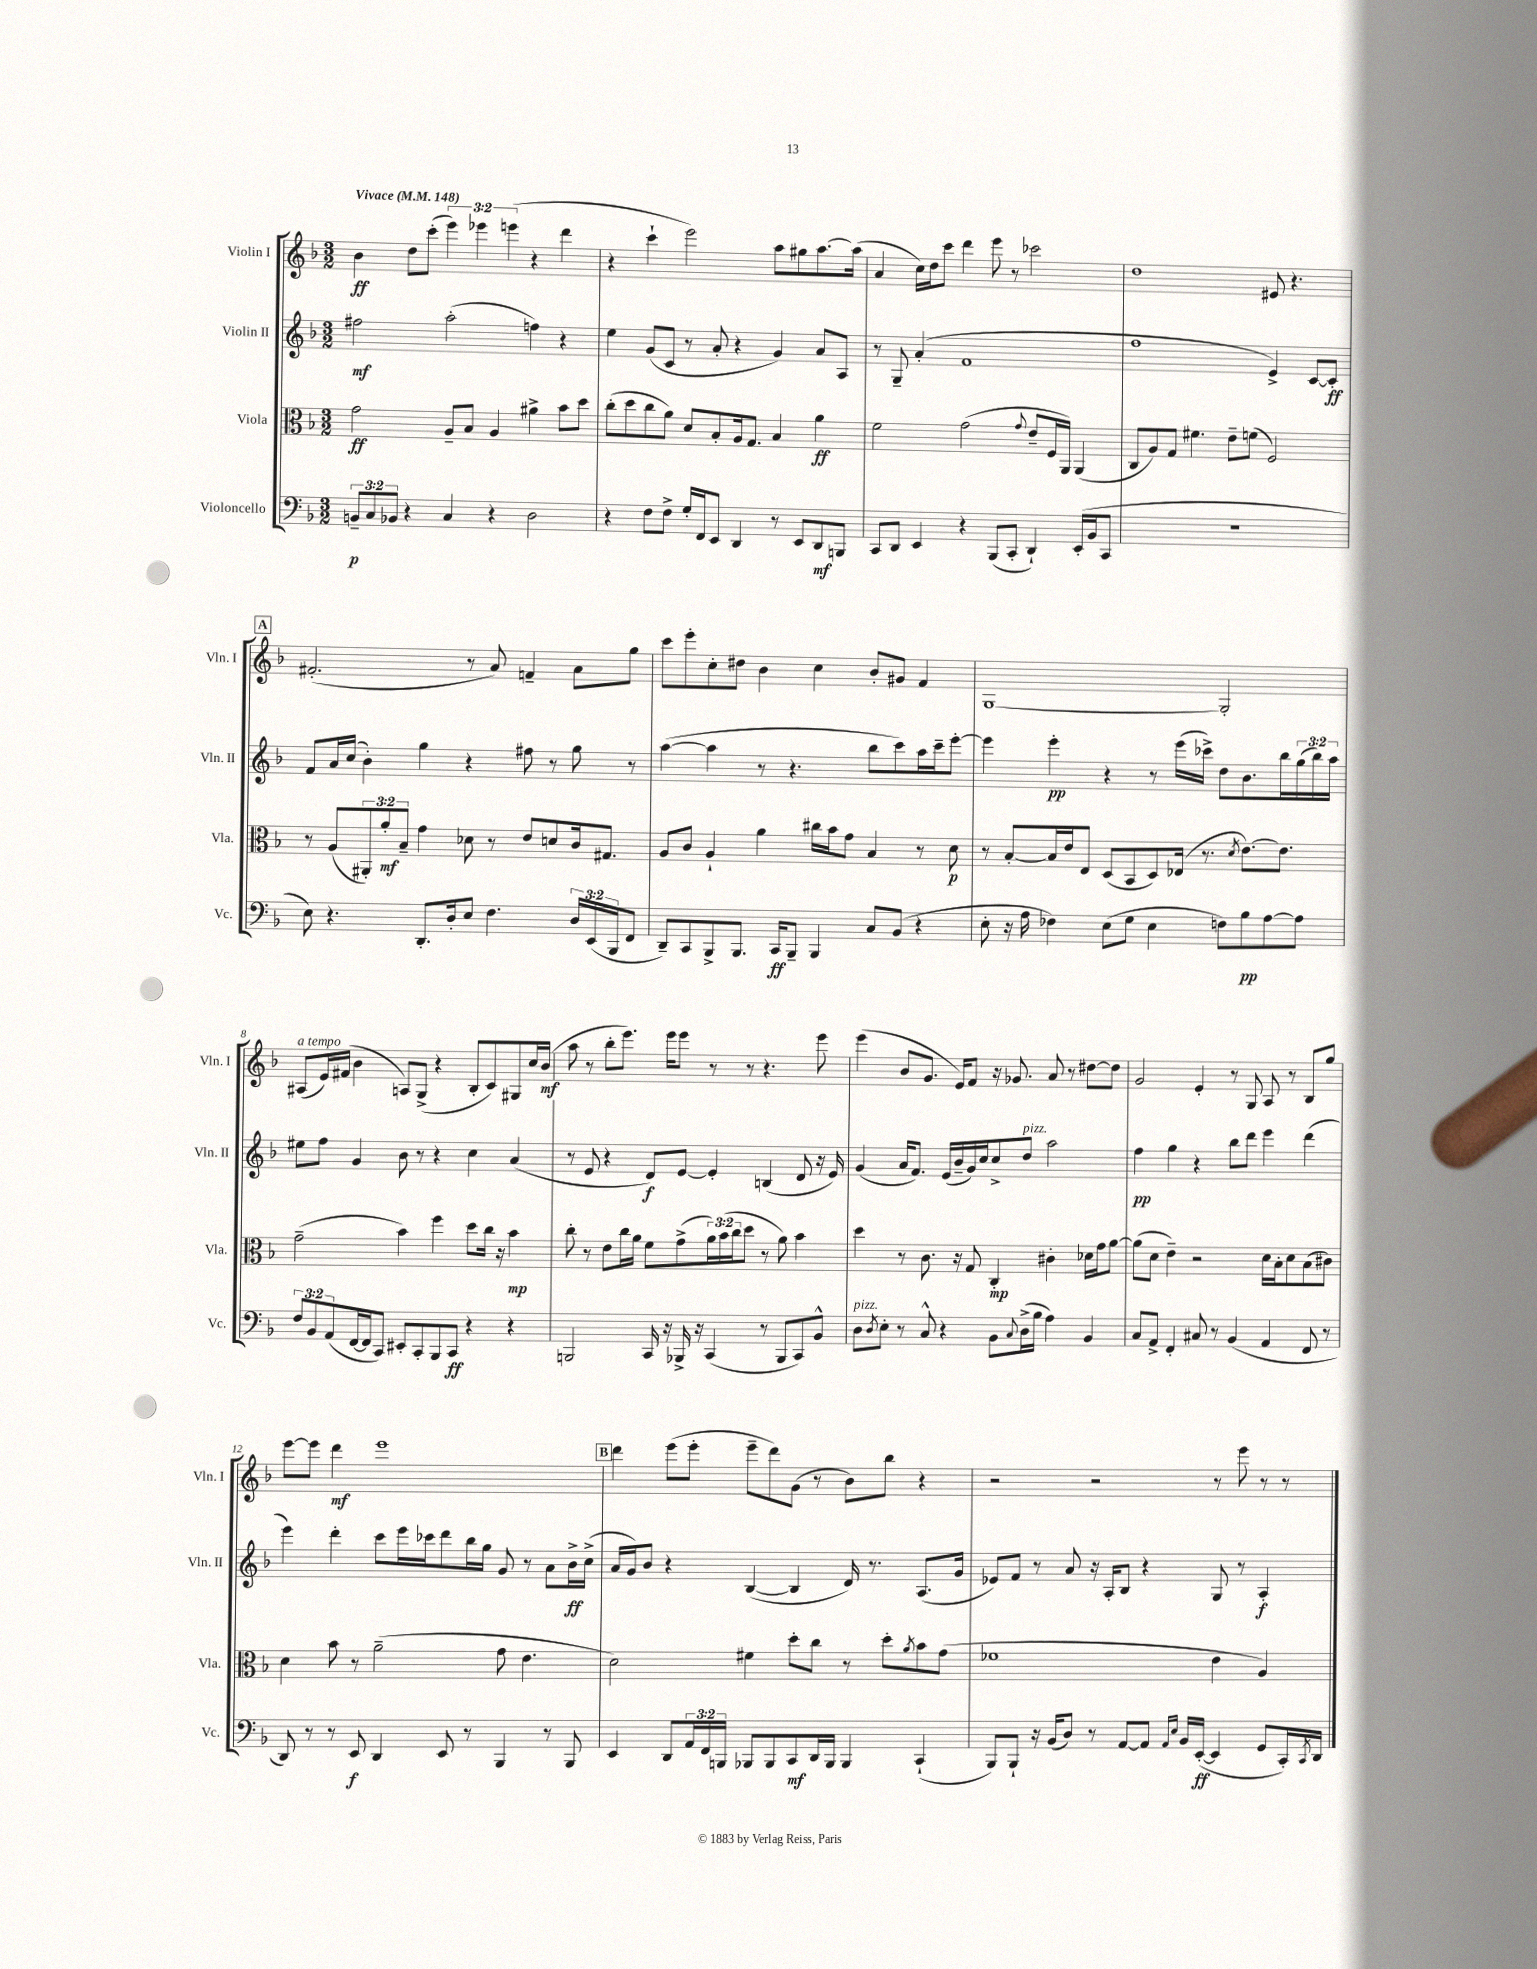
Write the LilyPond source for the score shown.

<<
\new StaffGroup <<
\new Staff = "s0" \with { instrumentName = "Violin I" shortInstrumentName = "Vln. I" } {
    \clef treble \key f \major \numericTimeSignature \time 3/2 \override Staff.TupletNumber.text = #tuplet-number::calc-fraction-text \tempo "Vivace" 4 = 148
    bes'4\ff d''8 c'''8-.( \tuplet 3/2 { e'''4) ees'''4 e'''4( } r4 d'''4 |
    r4 c'''4-! e'''2) a''8 gis''8 a''8.~ a''16( |
    a'4 c''16) d''16 c'''8 d'''4 e'''8 r8 ces'''2 |
    d''1 eis'8 r4. |
    \mark \markup { \box "A" } fis'2.-.( r8 a'8) f'4-- a'8 g''8 |
    c'''8 e'''8-. c''8-. dis''8 bes'4 c''4 bes'8-. gis'8 f'4 |
    g1~ g2-. |
    ais8^\markup { \italic "a tempo" }( e'16) fis'16( bes'4 a8) g8->( r4 bes8-. c'8) gis8 c''16 bes'16\mf( |
    a''8 r8 bes''8-. e'''8.) e'''16 e'''8 r8 r8 r4. e'''8 |
    e'''4( bes'8 g'8. e'16) f'8 r16 ges'8. a'8 r8 dis''8~ dis''8 |
    g'2 e'4-. r8 g8 a8 r8 bes8 g''8 |
    e'''8~ e'''8 d'''4\mf e'''1 |
    \mark \markup { \box "B" } d'''4 e'''8( e'''8-. e'''8-- d'''8) g'8( r8 bes'8) bes''8 r4 |
    r2 r2 r8 e'''8 r8 r8 \bar "|." |
}
\new Staff = "s1" \with { instrumentName = "Violin II" shortInstrumentName = "Vln. II" } {
    \clef treble \key f \major \numericTimeSignature \time 3/2 \override Staff.TupletNumber.text = #tuplet-number::calc-fraction-text
    fis''2\mf a''2-.( f''4) r4 |
    e''4 g'8( c'8 r8 a'8-. r4 g'4) a'8 a8 |
    r8 g8-- a'4-.( f'1 |
    f''1 e'4->) c'8~ c'8-.\ff |
    \mark \markup { \box "A" } f'8 a'16 c''16( bes'4-.) g''4 r4 fis''8 r8 g''8 r8 |
    a''4~( a''4 r8 r4. bes''8 c'''8) a''16 c'''16-- e'''8~-. |
    e'''4 e'''4-.\pp r4 r8 e'''16( ces'''16->) d''8 bes'8. bes''16 \tuplet 3/2 { g''16( bes''16) a''16 } |
    eis''8 f''8 g'4 bes'8 r8 r4 c''4 a'4( |
    r8 e'8 r4 d'8\f) e'8~ e'4-. b4( d'8 r16 e'16) |
    g'4( a'16 f'8.) e'16( bes'16-- g'16) c''16 c''8-> d''8^\markup { \italic "pizz." } a''2 |
    f''4\pp g''4 r4 bes''8 d'''8 e'''4 d'''4( |
    e'''4) d'''4-. c'''8 e'''16 ces'''16 d'''8 bes''16 g''16 g'8 r8 a'8 bes'16->\ff c''16->( |
    \mark \markup { \box "B" } a'16 g'16) bes'8 r4 bes4~( bes4 d'16) r8. a8.( g'16 |
    ees'8) f'8 r8 a'8 r16 a16-. bes8 r4 g8 r8 a4-.\f \bar "|." |
}
\new Staff = "s2" \with { instrumentName = "Viola" shortInstrumentName = "Vla." } {
    \clef alto \key f \major \numericTimeSignature \time 3/2 \override Staff.TupletNumber.text = #tuplet-number::calc-fraction-text
    g'2\ff a8-- bes8 a4 ais'4-> bes'8 d''8 |
    c''8-.( d''8 c''8 a'8) d'8 bes8-. a16 g8. bes4 a'4\ff |
    f'2 g'2( \appoggiatura { g'8 } e'8-- f16 a,16) a,4( |
    c8 a8) g8 fis'4. e'8-- f'8( f2) |
    \mark \markup { \box "A" } r8 a8( \tuplet 3/2 { ais,8-.) a'8-.\mf bes8-- } g'4 des'8 r8 e'8 d'8 c'16 gis8. |
    a8 c'8 a4-! a'4 cis''16 bes'16 g'8 bes4 r8 d'8\p |
    r8 bes8~-. bes16 e'16 e8 d8( bes,8 d8) ees16( r8. \acciaccatura { d'8 } e'8.~) e'8. |
    g'2--( bes'4) f''4 d''8 c''16 r16 bes'4\mp |
    c''8-. r8 e'8 c''16 a'16 f'8 g'8->( \tuplet 3/2 { a'16) bes'16( c''16 } d''8 r8 a'8) bes'4 |
    d''4 r8 c'8. r16 g8 c4-.\mp cis'4-. des'16 g'16 a'8~ |
    a'8( d'8 e'4--) r2 d'16 bes16-. d'8 bes8( cis'8) |
    d'4 bes'8 r8 a'2--( g'8 e'4. |
    \mark \markup { \box "B" } d'2) fis'4 d''8-. c''8 r8 d''8-. \acciaccatura { a'8 } bes'8 g'8( |
    fes'1 e'4 a4) \bar "|." |
}
\new Staff = "s3" \with { instrumentName = "Violoncello" shortInstrumentName = "Vc." } {
    \clef bass \key f \major \numericTimeSignature \time 3/2 \override Staff.TupletNumber.text = #tuplet-number::calc-fraction-text
    \tuplet 3/2 { b,8--\p c8 bes,8 } r4 c4 r4 d2 |
    r4 f8 f8-> g16-. f,16 e,8 d,4 r8 e,8 d,8\mf b,,8 |
    c,8 d,8 e,4 r4 bes,,8( c,8-. d,4-!) e,16-.( bes,16 c,8 |
    R1. |
    \mark \markup { \box "A" } e8) r4. d,8.-. d16-. e8 f4. \tuplet 3/2 { d16 e,16( bes,,16 } f,8 |
    d,8--) c,8 bes,,8-> bes,,8. c,16\ff bes,,8-- bes,,4 c8 bes,8( r4 |
    e8-. r16 a16 fes4) e8( g8 e4 f8) bes8\pp a8~ a8 |
    \tuplet 3/2 { f8 bes,8 a,8( } f,16~ f,16 c,8) eis,8-. c,8-. bes,,8 c,8\ff r4 r4 |
    b,,2 c,16 r16 bes,,16-> r16 c,4( r8 bes,,8 c,8) bes,8-^ |
    d8^\markup { \italic "pizz." } \acciaccatura { d8 } e8-. r8 c8-^ r4 bes,8 \appoggiatura { c8 } d16->( bes16 a4) bes,4 |
    c8 a,8-> f,4-. cis8 r8 bes,4( a,4 f,8 r8 |
    d,8) r8 r8 e,8\f d,4 e,8 r8 bes,,4 r8 bes,,8 |
    \mark \markup { \box "B" } e,4 d,8 \tuplet 3/2 { a,16 f,16 b,,16 } bes,,8 bes,,8 c,8\mf d,16 bes,,16 bes,,4 c,4-!( |
    bes,,8) bes,,8-! r16 bes,16( d8) r8 a,8~ a,8 \grace { a,16 e16 } bes,16 e,16~-.\ff( e,4 g,8 c,16-.) \acciaccatura { c,8 } d,16 \bar "|." |
}
>>
>>
